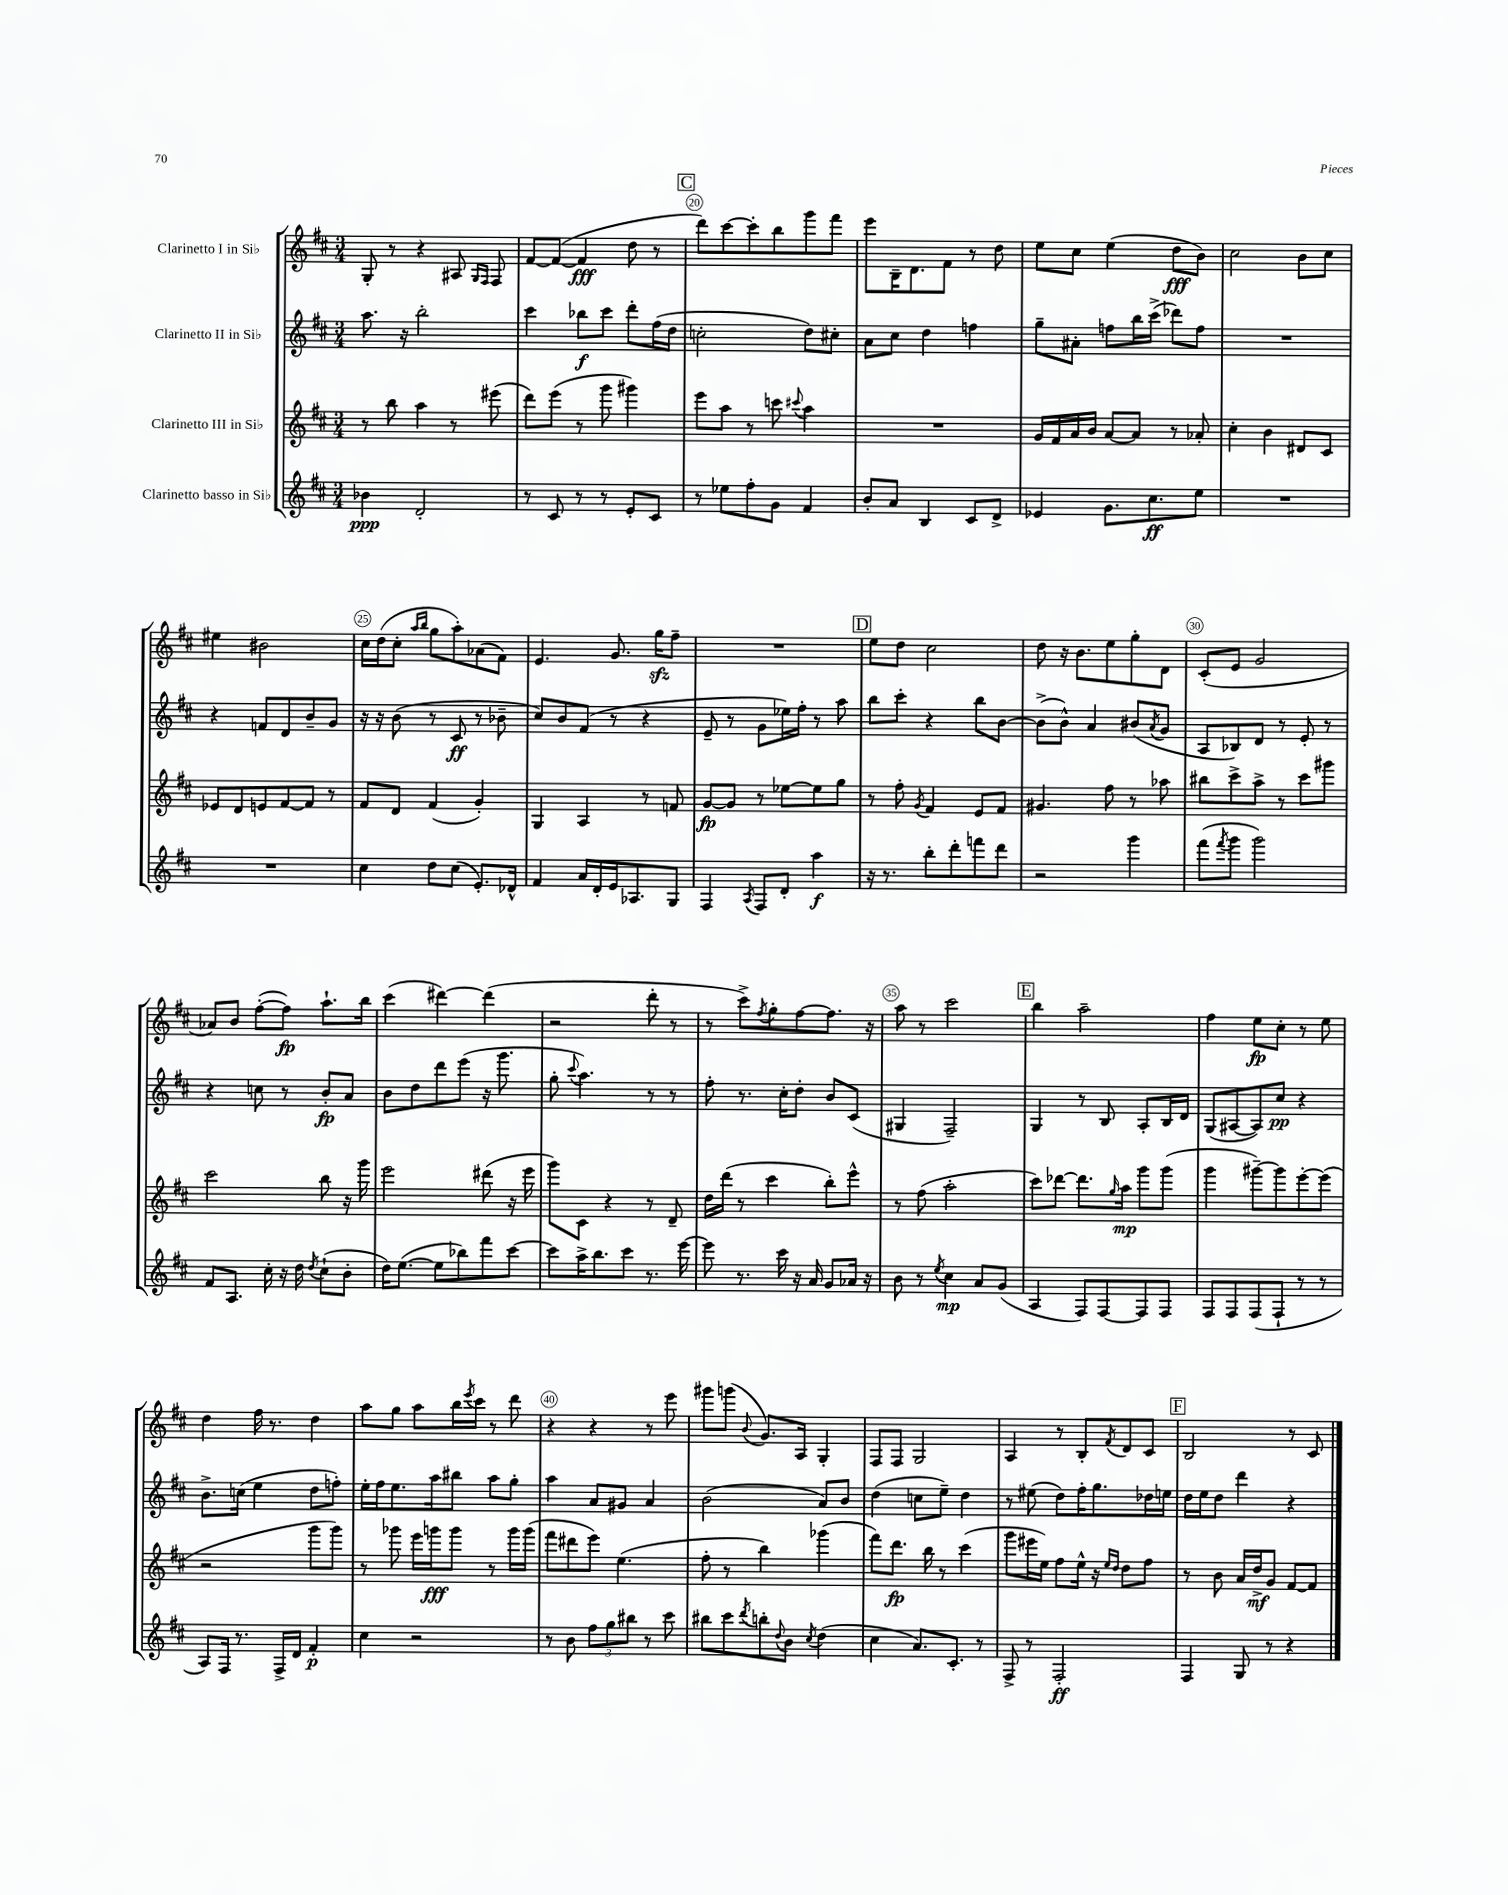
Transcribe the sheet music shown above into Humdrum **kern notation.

**kern	**kern	**kern	**kern
*staff4	*staff3	*staff2	*staff1
*clefG2	*clefG2	*clefG2	*clefG2
*k[f#c#]	*k[f#c#]	*k[f#c#]	*k[f#c#]
*M3/4	*M3/4	*M3/4	*M3/4
4b-\	8r	8.aa\	8G'/
.	8bb\	.	8r
.	.	16r	.
2d'/	4aa\	2bb'\	4r
.	8r	.	8A#/
.	.	.	16qqG/LL
.	.	.	16qqF#/JJ
.	(8eee#\	.	8F#/
=	=	=	=
8r	8ddd\L)	4ccc#\	[8f#/L
8c#/	(8eee\J	.	(8f#/_J
8r	8r	8bb-\L	4f#/]
8r	8ggg\	8ccc#\J	.
8e'/L	4ggg#\)	8ddd'\L	8dd\
8c#/J	.	(16ff#\L	8r
.	.	16dd\JJ	.
=	=	=	=
8r	8eee\L	2cc'\	8ddd\L)
8ee-\L	8aa\J	.	[8ccc#\
8ff#'\	8r	.	8ccc#'\]
8g\J	8ccc\	.	8bb\
.	8qqccc#/	.	.
4f#/	4aa\	8dd\L)	8ggg\
.	.	8cc#'\J	8fff#\J
=	=	=	=
8b'/L	2.r	8a\L	8eee\L
8a/J	.	8cc#\J	16B~\K
.	.	.	8.d\
4B/	.	4dd\	.
.	.	.	8f#\J
8c#/L	.	4ff\	8r
8d^/J	.	.	8dd\
=	=	=	=
4e-/	16g/LL	8gg~\L	8ee\L
.	16f#/	.	.
.	16a/	8a#'\J	8cc#\J
.	16b/JJ	.	.
8.g\L	[8a/L	8ff\L	(4ee\
.	8a/]J	16bb\L	.
8.cc#\	.	(16ccc#^\JJ	.
.	8r	8ddd-\L)	8dd\L
8ee\J	8a-'/	8ff\J	8b\J)
=	=	=	=
2.r	4cc#'\	2.r	2cc#\
.	4b\	.	.
.	8d#/L	.	8b\L
.	8c#/J	.	8cc#\J
=	=	=	=
2.r	8e-/L	4r	4ee#\
.	8d/	.	.
.	8e/	8f/L	2b#\
.	[8f#/	8d/	.
.	8f#/]J	8b~/	.
.	8r	8g/J	.
=	=	=	=
4cc#\	8f#/L	16r	16cc#\LL
.	.	16r	(16dd\J
.	8d/J	(8b\	8cc#'\J
.	.	.	16qqaa/LL
.	.	.	16qqbb/JJ
8dd\L	(4f#/	8r	8gg\L
(8cc#\J	.	8c#/	8aa'\)
8.e'/L)	4g'/)	8r	(8a-\
.	.	8b-~\	8f#\J)
16d-^^/Jk	.	.	.
=	=	=	=
4f#/	4G/	8cc#/L)	4.e/
.	.	8b/	.
16a/LL	4A/	(8f#/J	.
16d'/	.	.	.
16e/J	.	8r	8.g/
8.A-/	.	.	.
.	8r	4r	.
.	.	.	16gg\LK
8G/J	8f/	.	8ff#~\J
=	=	=	=
4F#/	[8g/L	8e~/	2.r
.	8g/]J	8r	.
8qA/	.	.	.
8F#/L	8r	8g\L	.
8d'/J	[8ee-\L	16ee-\L)	.
.	.	16ff#'\JJ	.
4aa\	8ee-\]	8r	.
.	8gg\J	8aa\	.
=	=	=	=
16r	8r	8bb\L	8ee\L
8.r	.	.	.
.	8ff#'\	8ccc#'\J	8dd\J
.	8qg/	.	.
8bb'\L	4f#/	4r	2cc#\
8ddd'\	.	.	.
8fff\	8e/L	8bb\L	.
8ddd\J	8f#/J	[8b\J	.
=	=	=	=
2r	4.g#/	(8b^\]L	8dd\
.	.	8b^^\J)	16r
.	.	.	8.b\L
.	.	4a/	.
.	8ff#\	.	8ee\
4ggg\	8r	(8b#/L	8gg'\
.	.	8qa/	.
.	8aa-\	8g/J	8d\J
=	=	=	=
(8fff#\L	8bb#\L	8A/L	(8c#'/L
8qfff#/	.	.	.
8ggg\J	8ccc#^\	8B-/)	8e/J
2ggg\)	8aa^\J	8d/J	2g/
.	8r	8r	.
.	8ccc#\L	8e'/	.
.	8ggg#\J	8r	.
=	=	=	=
8f#/L	2ccc#\	4r	8a-/L)
8.A/J	.	.	8b/J
.	.	8cc\	([8ff#'\L
16cc#'\	.	.	.
16r	.	8r	8ff#\]J)
16dd\	.	.	.
8qdd/	.	.	.
(8cc#`\L	8bb\	8b'/L	8.aa`\L
8b'\J	16r	8a/J	.
.	16ggg\	.	16bb\Jk
=	=	=	=
16dd\LK)	2eee\	8b\L	(4ccc#\
([8.ee\J	.	.	.
.	.	8dd\	.
8ee\]L	.	8ddd\	[4ddd#\)
8bb-\)	.	(8eee\J	.
8fff#\	(8ddd#\	16r	(4ddd#\]
.	.	8.ggg\	.
[8ccc#\J	16r	.	.
.	16eee\	.	.
=	=	=	=
8ccc#\]L	8ggg\L)	8gg'\	2r
.	.	8qqccc#/	.
16aa^\K	8c#\J	4.aa\)	.
8.bb\	.	.	.
.	4r	.	.
8ccc#\J	.	.	.
8.r	8r	8r	8ddd'\
.	8d~/	8r	8r
[16eee\	.	.	.
=	=	=	=
8eee\]	16dd\LL	8ff#'\	8r
.	(16ddd\JJ	.	.
8.r	8r	8.r	8ccc#^\L)
.	.	.	8qff#/
.	4ccc#\	.	8gg'\
16ccc#\	.	16cc#'\LK	.
16r	.	8dd'\J	[8ff#\
16a/	.	.	.
8g/L	8bb'\L)	8b/L	8.ff#\]J
16a-/Jk	8eee^^\J	(8c#/J	.
16r	.	.	16r
=	=	=	=
8b\	8r	4G#/	8aa\
8r	(8ff#\	.	8r
8qee/	.	.	.
4cc#\	2aa'\	2F#~/)	2ccc#\
8a/L	.	.	.
(8g/J	.	.	.
=	=	=	=
4A/	8ccc#\L)	4G/	4bb\
.	[8ddd-\J	.	.
8F#/L)	8.ddd-\]L	8r	2aa~\
[8F#/	.	8B/	.
.	16qqgg/	.	.
.	16aa\Jk	.	.
8F#/]	8ggg\L	8A'/L	.
8F#/J	(8ggg\J	16B/L	.
.	.	16d/JJ	.
=	=	=	=
8F#/L	4ggg\	(8G/L	4ff#\
8F#/	.	[8A#/	.
(8F#/	[8ggg#~\L)	8A#/])	8ee\L
8F#`/J	8ggg#\]	8cc#/J	8cc#'\J
8r	[8eee'\	4r	8r
8r	(8eee\]J	.	8ee\
=	=	=	=
8A/L)	2r	8.b^\L	4dd\
16F#/Jk	.	.	.
8.r	.	(16cc\Jk	.
.	.	4ee\	16ff#\
.	.	.	8.r
16F#^/LL	.	.	.
16d/JJ	.	.	.
4f#'/	8ggg\L	8dd\L	4dd\
.	8ggg\J)	8ff'\J)	.
=	=	=	=
4cc#\	8r	16ee'\LL	8aa\L
.	.	16ff#\J	.
.	8ggg-\	8.ee\	8gg\J
2r	16eee\LL	.	8aa\L
.	16ggg\J	16aa\k	.
.	8ggg\J	8bb#\J	16bb\L
.	.	.	8qeee/
.	.	.	16ccc#\JJ
.	8r	8aa\L	8r
.	16ggg\LL	8gg'\J	8ddd\
.	(16ggg\JJ	.	.
=	=	=	=
8r	8fff#\L	4aa\	4r
8b\	8ddd#\	.	.
12ff#\L	8eee\J)	8a/L	4r
12gg\	.	.	.
.	(4.ee\	8g#/J	.
12bb#\J	.	.	.
8r	.	4a/	8r
8ccc#\	.	.	8eee\
=	=	=	=
8bb#\L	8ff#'\	(2b\	8ggg#\L
8ccc#\	8r	.	(8ggg\J
8qddd/	.	.	8qqb/
8bb'\	4bb\)	.	8.g/L)
8qqdd/	.	.	.
8b\J	.	.	.
.	.	.	16A/Jk
8qcc#/	.	.	.
(4dd\	(4ggg-\	8a/L)	4G'/
.	.	8b/J	.
=	=	=	=
4cc#\	8fff#\L)	(4dd\	8F#/L
.	8.ddd\J	.	8F#/J
8.a/L)	.	8cc\L	2G/
.	16bb\	.	.
.	8r	8ee~\J)	.
8.c#'/J	.	.	.
.	(4ccc#\	4dd\	.
8r	.	.	.
=	=	=	=
8F#^/	8ggg\L	8r	4A/
8r	16eee#\L	(8ee#\	.
.	16ee\JJ)	.	.
2F#'/	8ff#\L	8dd\L)	8r
.	16ee^^\Jk	16ff#'\K	8B'/L
.	16r	8.gg\	.
.	16qqee/LL	.	.
.	16qqdd/JJ	.	8qf#/
.	8dd\L	.	8d/
.	8ff#\J	16dd-\L	8c#/J
.	.	16ee\JJ	.
=	=	=	=
4F#/	8r	16dd\LL	2B/
.	.	16ee\J	.
.	8b\	8dd\J	.
8G/	16a/LL	4ddd\	.
.	16dd^/J	.	.
8r	8g/J	.	.
4r	[8f#/L	4r	8r
.	8f#/]J	.	8c#/
==	==	==	==
*-	*-	*-	*-
